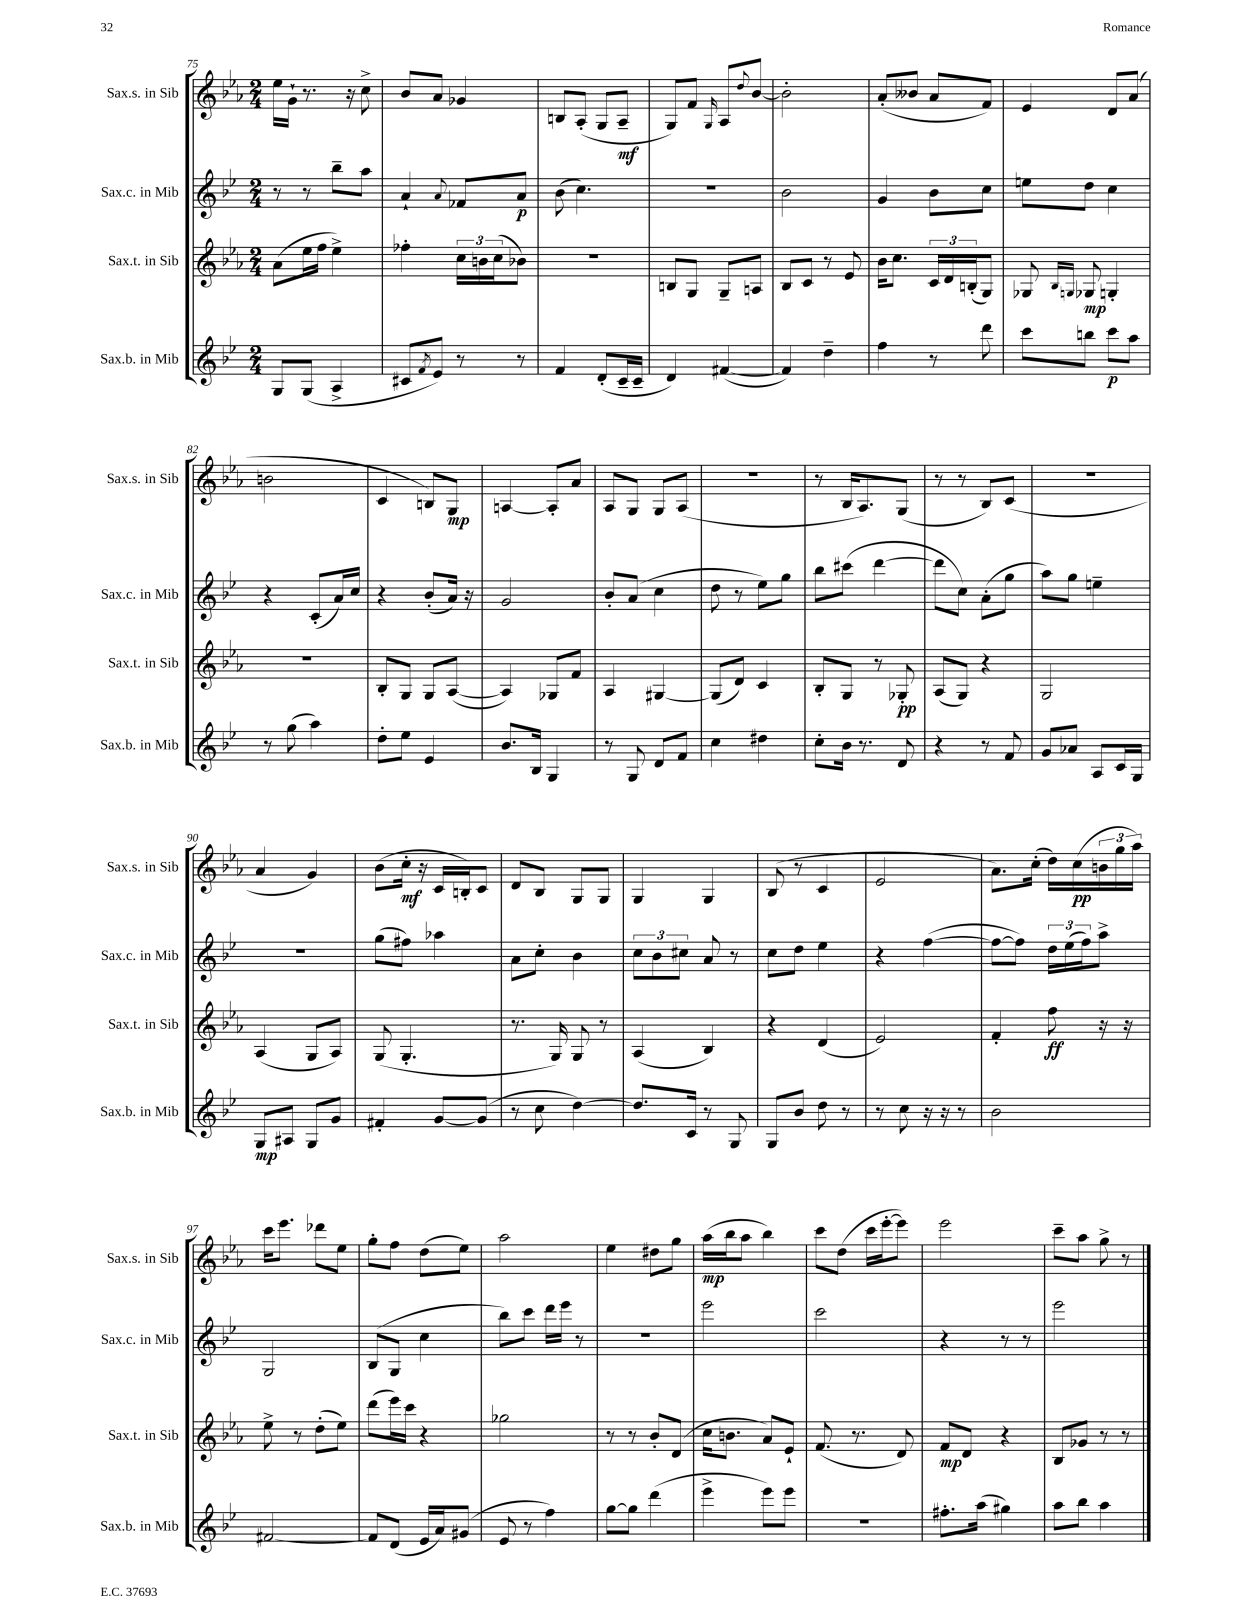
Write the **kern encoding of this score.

**kern	**dynam	**kern	**dynam	**kern	**dynam	**kern	**dynam
*part4	*part4	*part3	*part3	*part2	*part2	*part1	*part1
*staff4	*staff4	*staff3	*staff3	*staff2	*staff2	*staff1	*staff1
*I"Sax.b. in Mib	*	*I"Sax.t. in Sib	*	*I"Sax.c. in Mib	*	*I"Sax.s. in Sib	*
*I'Sax.b. in Mib	*	*I'Sax.t. in Sib	*	*I'Sax.c. in Mib	*	*I'Sax.s. in Sib	*
*clefG2	*	*clefG2	*	*clefG2	*	*clefG2	*
*k[b-e-]	*	*k[b-e-a-]	*	*k[b-e-]	*	*k[b-e-a-]	*
*M2/4	*	*M2/4	*	*M2/4	*	*M2/4	*
=75	=75	=75	=75	=75	=75	=75	=75
8G/L	.	(8a-\L	.	8r	.	16ee-\LL	.
.	.	.	.	.	.	16g`\JJ	.
(8G/J	.	16ee-\L	.	8r	.	8.r	.
.	.	16ff\JJ	.	.	.	.	.
4A^/	.	4ee-^\)	.	8bb-~\L	.	.	.
.	.	.	.	.	.	16r	.
.	.	.	.	8aa\J	.	8cc^\	.
=76	=76	=76	=76	=76	=76	=76	=76
8c#X/L	.	4ff-X'\	.	4a`/	.	8b-/L	.
8qf/	.	.	.	.	.	.	.
8e-/J)	.	.	.	.	.	8a-/J	.
.	.	.	.	8qqa/	.	.	.
8r	.	24cc\LL	.	8f-X/L	.	4g-X/	.
.	.	24bn\	.	.	.	.	.
.	.	(24cc\J	.	.	.	.	.
8r	.	8b-X\J)	.	8a/J	p	.	.
=77	=77	=77	=77	=77	=77	=77	=77
4f/	.	2r	.	(8b-\	.	8Bn/L	.
.	.	.	.	4.cc\)	.	(8A-'/J	.
(8d'/L	.	.	.	.	.	8G/L	.
16c~/L	.	.	.	.	.	8A-~/J	mf
16c~/JJ	.	.	.	.	.	.	.
=78	=78	=78	=78	=78	=78	=78	=78
4d/)	.	8Bn/L	.	2r	.	8G/L)	.
.	.	8G/J	.	.	.	8f/J	.
.	.	.	.	.	.	16qqG/	.
([4f#X/	.	8G~/L	.	.	.	8A-/L	.
.	.	.	.	.	.	8qqdd/	.
.	.	8An/J	.	.	.	[8b-/J	.
=79	=79	=79	=79	=79	=79	=79	=79
4f#/])	.	8B-/L	.	2b-\	.	2b-'\]	.
.	.	8c/J	.	.	.	.	.
4dd~\	.	8r	.	.	.	.	.
.	.	8e-/	.	.	.	.	.
=80	=80	=80	=80	=80	=80	=80	=80
4ff\	.	16b-\KL	.	4g/	.	(8a-'/L	.
.	.	8.cc\J	.	.	.	.	.
.	.	.	.	.	.	8b--X/J	.
8r	.	24c/LL	.	8b-\L	.	8a-/L	.
.	.	24d/	.	.	.	.	.
.	.	(24Bn'/J	.	.	.	.	.
8ddd\	.	8G/J)	.	8cc\J	.	8f/J)	.
=81	=81	=81	=81	=81	=81	=81	=81
8ccc\L	.	8G-X/	.	8een\L	.	4e-/	.
.	.	16qqB-/LL	.	.	.	.	.
.	.	16qqGn/JJ	.	.	.	.	.
8bbn\J	.	8G-X/	mp	8dd\J	.	.	.
8ccc\L	p	4Gn'/	.	4cc\	.	8d/L	.
8aa\J	.	.	.	.	.	(8a-/J	.
!!LO:LB:g=z
=82	=82	=82	=82	=82	=82	=82	=82
8r	.	2r	.	4r	.	2bn\	.
(8gg\	.	.	.	.	.	.	.
4aa\)	.	.	.	(8c'/L	.	.	.
.	.	.	.	16a/L)	.	.	.
.	.	.	.	16cc/JJ	.	.	.
=83	=83	=83	=83	=83	=83	=83	=83
8dd'\L	.	8B-'/L	.	4r	.	4c/	.
8ee-\J	.	8G/J	.	.	.	.	.
4e-/	.	8G/L	.	(8b-'/L	.	8Bn/L)	.
.	.	([8A-/J	.	16a/Jk)	.	8G/J	mp
.	.	.	.	16r	.	.	.
=84	=84	=84	=84	=84	=84	=84	=84
8.b-/L	.	4A-/])	.	2g/	.	[4An/	.
16B-/Jk	.	.	.	.	.	.	.
4G/	.	8G-X/L	.	.	.	8A'/L]	.
.	.	8f/J	.	.	.	8a-/J	.
=85	=85	=85	=85	=85	=85	=85	=85
8r	.	4A-/	.	8b-'/L	.	8A-/L	.
8G/	.	.	.	(8a/J	.	8G/J	.
8d/L	.	[4G#X/	.	4cc\	.	8G/L	.
8f/J	.	.	.	.	.	(8A-/J	.
=86	=86	=86	=86	=86	=86	=86	=86
4cc\	.	(8G#/L]	.	8dd\	.	2r	.
.	.	8d/J)	.	8r	.	.	.
4dd#X\	.	4c/	.	8ee-\L)	.	.	.
.	.	.	.	8gg\J	.	.	.
=87	=87	=87	=87	=87	=87	=87	=87
8cc'\L	.	8B-'/L	.	8bb-\L	.	8r	.
16b-\Jk	.	8G/J	.	(8ccc#X\J	.	16B-/KL	.
8.r	.	.	.	.	.	8.A-/)	.
.	.	8r	.	[4ddd\	.	.	.
8d/	.	8G-X'/	pp	.	.	(8G/J	.
=88	=88	=88	=88	=88	=88	=88	=88
4r	.	(8A-/L	.	8ddd\L]	.	8r	.
.	.	8G/J)	.	8cc\J)	.	8r	.
8r	.	4r	.	(8a'\L	.	8B-/L)	.
8f/	.	.	.	8gg\J	.	(8c/J	.
=89	=89	=89	=89	=89	=89	=89	=89
8g/L	.	2G/	.	8aa\L)	.	2r	.
8a-X/J	.	.	.	8gg\J	.	.	.
8A/L	.	.	.	4een~\	.	.	.
16c/L	.	.	.	.	.	.	.
16G/JJ	.	.	.	.	.	.	.
!!LO:LB:g=z
=90	=90	=90	=90	=90	=90	=90	=90
8G/L	mp	(4A-/	.	2r	.	4a-/	.
8A#X/J	.	.	.	.	.	.	.
8G/L	.	8G/L	.	.	.	4g/)	.
8g/J	.	8A-/J)	.	.	.	.	.
=91	=91	=91	=91	=91	=91	=91	=91
4f#X'/	.	(8G/	.	(8gg\L	.	(8b-\L	.
.	.	4.G'/	.	8ff#X\J)	.	16cc'\Jk	mf
.	.	.	.	.	.	16r	.
[8g/L	.	.	.	4aa-X\	.	16c/LL	.
.	.	.	.	.	.	16Bn'/J)	.
(8g/J]	.	.	.	.	.	8c/J	.
=92	=92	=92	=92	=92	=92	=92	=92
8r	.	8.r	.	8a\L	.	8d/L	.
8cc\	.	.	.	8cc'\J	.	8B-/J	.
.	.	16G/)	.	.	.	.	.
[4dd\)	.	8G/	.	4b-\	.	8G/L	.
.	.	8r	.	.	.	8G/J	.
=93	=93	=93	=93	=93	=93	=93	=93
8.dd/L]	.	(4A-/	.	12cc\L	.	4G/	.
.	.	.	.	12b-\	.	.	.
.	.	.	.	12cc#X\J	.	.	.
16c/Jk	.	.	.	.	.	.	.
8r	.	4B-/)	.	8a/	.	4G/	.
8G/	.	.	.	8r	.	.	.
=94	=94	=94	=94	=94	=94	=94	=94
8G/L	.	4r	.	8cc\L	.	(8B-/	.
8b-/J	.	.	.	8dd\J	.	8r	.
8dd\	.	(4d/	.	4ee-\	.	4c/	.
8r	.	.	.	.	.	.	.
=95	=95	=95	=95	=95	=95	=95	=95
8r	.	2e-/)	.	4r	.	2e-/	.
8cc\	.	.	.	.	.	.	.
16r	.	.	.	([4ff\	.	.	.
16r	.	.	.	.	.	.	.
8r	.	.	.	.	.	.	.
=96	=96	=96	=96	=96	=96	=96	=96
2b-\	.	4f'/	.	8ff\L_	.	8.a-\L)	.
.	.	.	.	8ff\J])	.	.	.
.	.	.	.	.	.	(16cc'\Jk	.
.	.	8ff\	ff	24dd\LL	.	16dd\LL)	.
.	.	.	.	(24ee-\	.	.	.
.	.	.	.	.	.	(16cc\	pp
.	.	.	.	24ff\J)	.	.	.
.	.	16r	.	8aa^\J	.	24bn\	.
.	.	.	.	.	.	24gg\	.
.	.	16r	.	.	.	.	.
.	.	.	.	.	.	24aa-\JJ)	.
!!LO:LB:g=z
=97	=97	=97	=97	=97	=97	=97	=97
[2f#X/	.	8ee-^\	.	2G/	.	16ccc\KL	.
.	.	.	.	.	.	8.eee-\J	.
.	.	8r	.	.	.	.	.
.	.	(8dd'\L	.	.	.	8ddd-X\L	.
.	.	8ee-\J)	.	.	.	8ee-\J	.
=98	=98	=98	=98	=98	=98	=98	=98
8f#/L]	.	(8ddd\L	.	(8B-/L	.	8gg'\L	.
(8d/J	.	16eee-\L)	.	8G/J	.	8ff\J	.
.	.	16ccc\JJ	.	.	.	.	.
16e-/LL	.	4r	.	4cc\	.	(8dd\L	.
16a/J)	.	.	.	.	.	.	.
(8g#X/J	.	.	.	.	.	8ee-\J)	.
=99	=99	=99	=99	=99	=99	=99	=99
8e-/	.	2gg-X\	.	8bb-\L)	.	2aa-\	.
8r	.	.	.	8ccc\J	.	.	.
4ff\)	.	.	.	16ddd\LL	.	.	.
.	.	.	.	16eee-\JJ	.	.	.
.	.	.	.	8r	.	.	.
=100	=100	=100	=100	=100	=100	=100	=100
[8gg\L	.	8r	.	2r	.	4ee-\	.
8gg\J]	.	8r	.	.	.	.	.
(4ddd\	.	8b-'/L	.	.	.	8dd#X\L	.
.	.	(8d/J	.	.	.	8gg\J	.
=101	=101	=101	=101	=101	=101	=101	=101
4eee-^\	.	16cc\KL	.	2eee-\	.	(16aa-\LL	mp
.	.	8.bn\J	.	.	.	16bb-\J	.
.	.	.	.	.	.	8aa-\J	.
8eee-\L)	.	8a-/L)	.	.	.	4bb-\)	.
8eee-\J	.	8e-`/J	.	.	.	.	.
=102	=102	=102	=102	=102	=102	=102	=102
2r	.	(8.f/	.	2ccc\	.	8ccc\L	.
.	.	.	.	.	.	(8dd\J	.
.	.	8.r	.	.	.	.	.
.	.	.	.	.	.	16ccc\LL	.
.	.	.	.	.	.	[16eee-'\J	.
.	.	8d/)	.	.	.	8eee-\J])	.
=103	=103	=103	=103	=103	=103	=103	=103
8.ff#X'\L	.	8f/L	mp	4r	.	2eee-\	.
.	.	8d/J	.	.	.	.	.
(16aa\Jk	.	.	.	.	.	.	.
4gg#X\)	.	4r	.	8r	.	.	.
.	.	.	.	8r	.	.	.
=104	=104	=104	=104	=104	=104	=104	=104
8aa\L	.	8B-/L	.	2eee-\	.	8ccc~\L	.
8bb-\J	.	8g-X/J	.	.	.	8aa-\J	.
4aa\	.	8r	.	.	.	8gg^\	.
.	.	8r	.	.	.	8r	.
==	==	==	==	==	==	==	==
*-	*-	*-	*-	*-	*-	*-	*-
